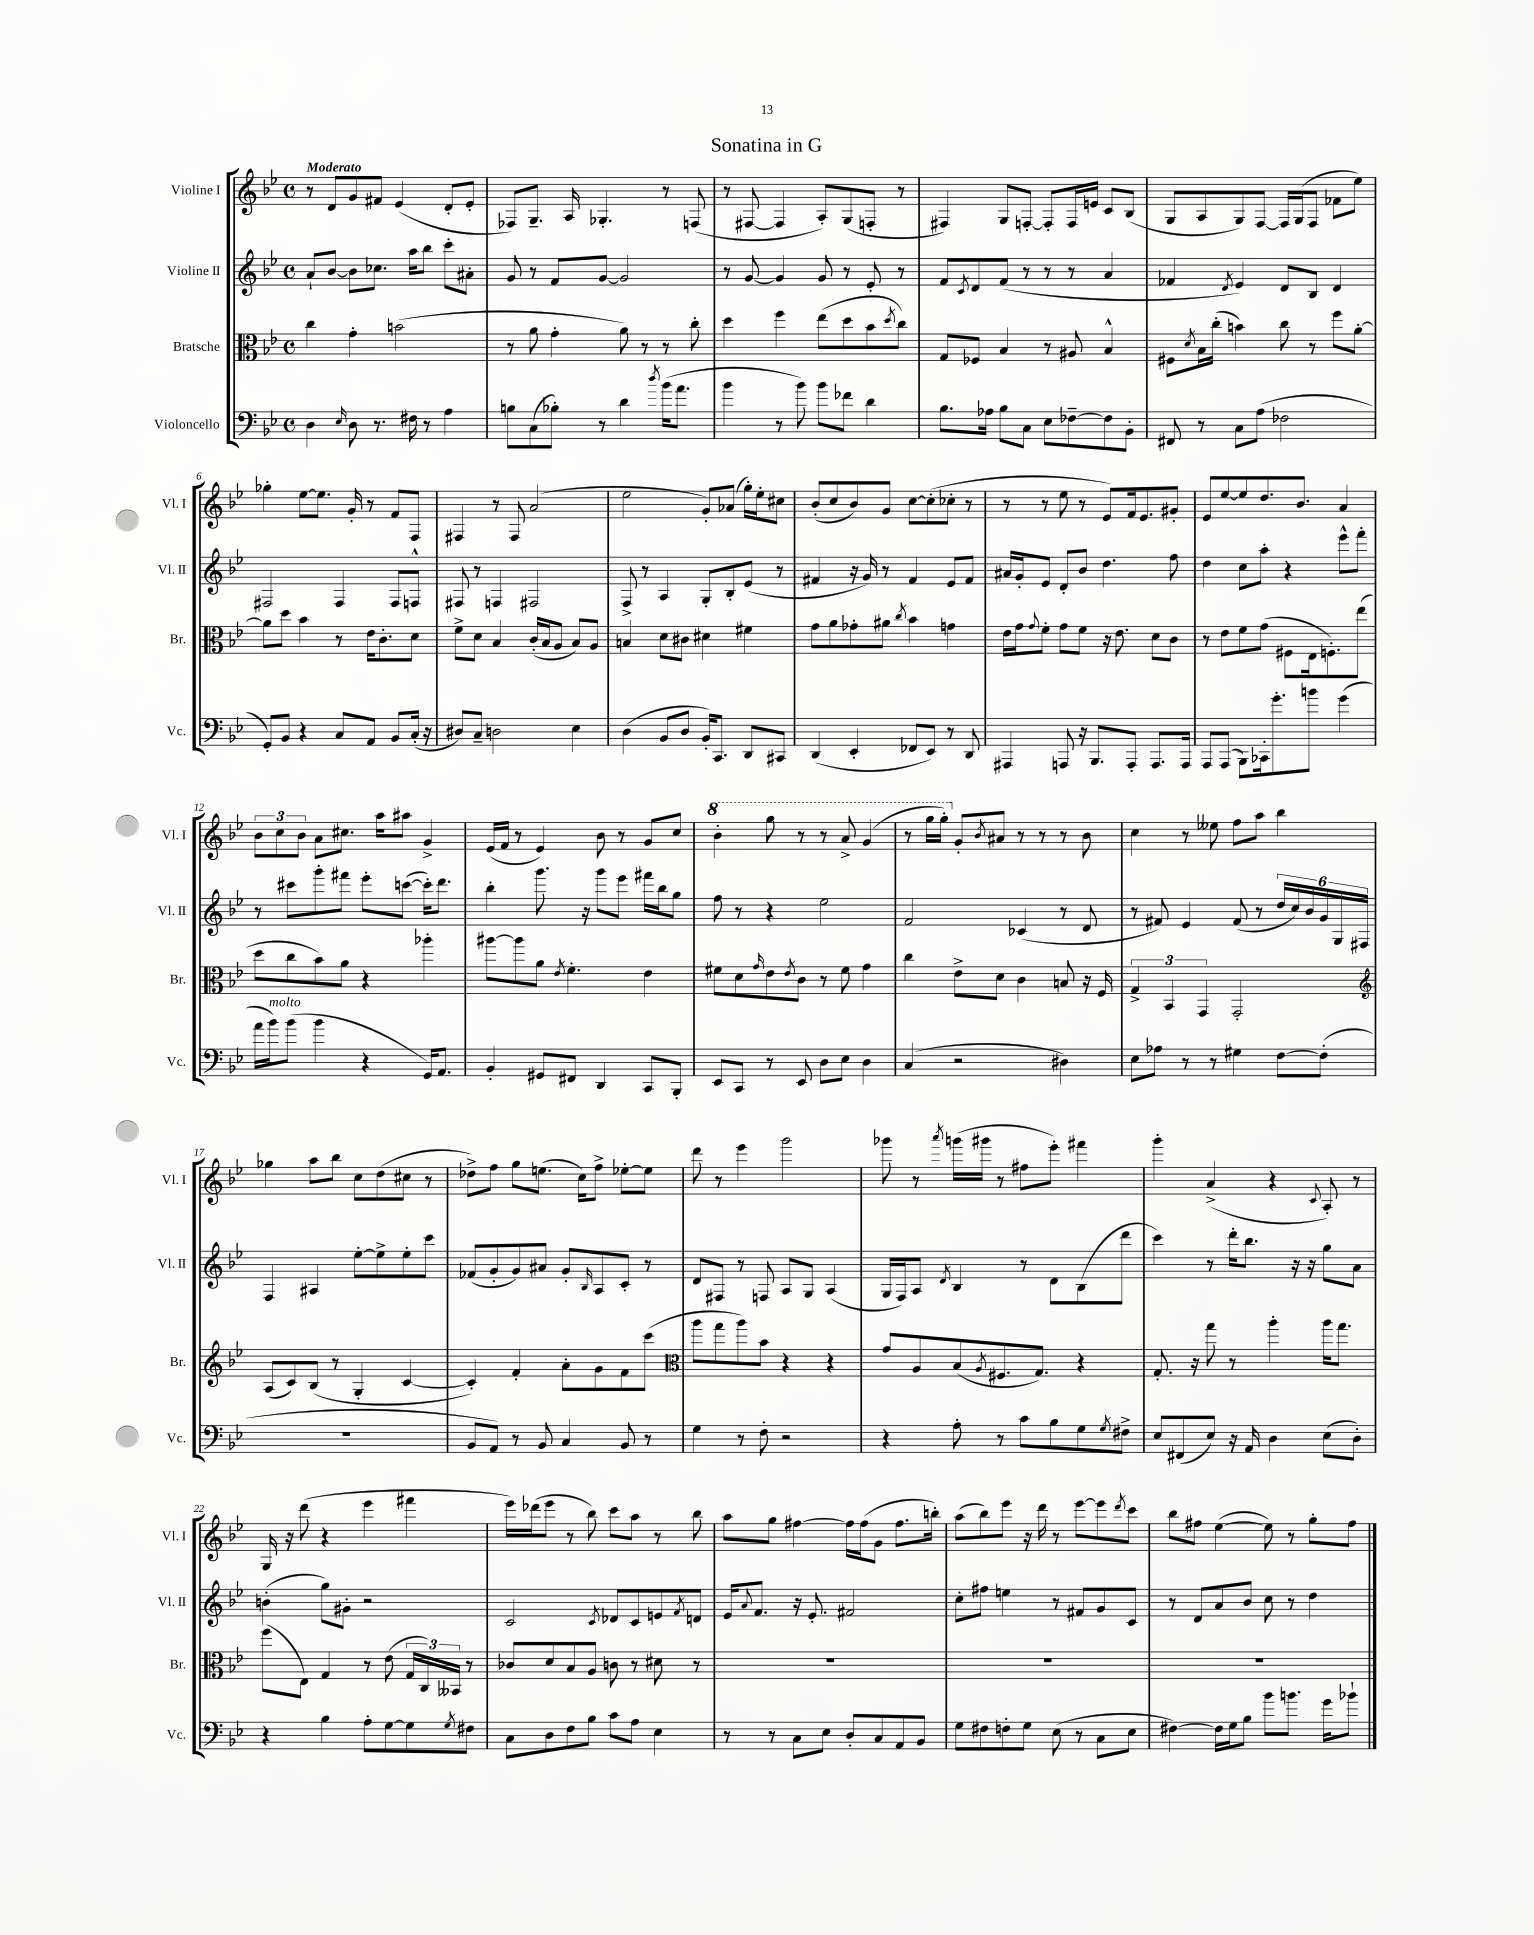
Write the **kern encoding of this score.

**kern	**kern	**kern	**kern
*staff4	*staff3	*staff2	*staff1
*clefF4	*clefC3	*clefG2	*clefG2
*k[b-e-]	*k[b-e-]	*k[b-e-]	*k[b-e-]
*M4/4	*M4/4	*M4/4	*M4/4
*met(c)	*met(c)	*met(c)	*met(c)
4D\	4cc\	8a`/L	8r
.	.	[8b-/J	8d/L
16qqE-/	.	.	.
8D\	4g'\	8b-\]L	8g/
8.r	.	8.cc-\J	8f#/J
.	(2b\	.	(4e-/
16F#\	.	16aa\LK	.
8r	.	8bb-\J	.
4A\	.	8ccc'\L	8d'/L
.	.	8a#'\J	8e-'/J
=	=	=	=
8B\L	8r	8g/	8F-/L)
(8C\	8a\	8r	8.G~/J
8B-'\J)	4g'\	8f/L	.
.	.	.	16A/
8r	.	[8g/J	4.G-'/
4d\	8a\)	2g/]	.
.	8r	.	.
8qdd/	.	.	.
(16b-\LK	8r	.	8r
8.a\J	.	.	.
.	8cc'\	.	(8F/
=	=	=	=
4b-\	4dd\	8r	8r
.	.	[8g/	[8F#/
8r	4ff\	4g/]	4F#/]
8b-\)	.	.	.
8b-\L	(8ee-\L	8g/	8A'/L)
8f-\J	8dd\	8r	(8G/
4d\	8b-\	8e-'/	8F'/J
.	8qdd/	.	.
.	8cc\J)	8r	8r
=	=	=	=
8.B-\L	8G/L	8f/L	4F#/)
.	.	8qc/	.
.	8F-/J	8d/	.
16A-\Jk	.	.	.
8B-\L	4B-/	(8f/J	8G/L
8C\J	.	8r	[8F'/J
8E-\L	8r	8r	8F'/]L
[8F-~\	8A#/	8r	16F/L
.	.	.	16e/JJ
8F-\]	4B-^^/	4a/	8c/L
8BB-'\J	.	.	(8B-/J
=	=	=	=
8FF#/	8F#\L	4f-/	8G/L
.	8qd/	.	.
8r	16B-\L	.	8A/
.	(16cc'\JJ	.	.
.	.	8qd/	.
8C\L	4b\)	4e-/)	8G/)
(8A\J	.	.	[8F/J
2F-\	8cc\	8d/L	16F/]LL
.	.	.	(16G/J
.	8r	8B-/J	8F/J
.	8ff\L	4d/	8f-\L
.	[8a'\J	.	8ee-\J)
=	=	=	=
8GG'/L)	8a\]L	2F#/	4gg-'\
8BB-/J	8dd\J	.	.
4r	4b-\	.	[8ee-\L
.	.	.	8.ee-\]J
8C/L	8r	4F#/	.
.	.	.	16g'/
8AA/J	16e-\LK	.	8r
.	8.c'\	.	.
8BB-/L	.	8F#/L	8f/L
(16C'/Jk	8d\J	8F^^/J	8F/J
16r	.	.	.
=	=	=	=
8D#/L)	8f^\L	8F#/	4F#/
8C~/J	8d\J	8r	.
2D\	4B-/	4F/	8r
.	.	.	8F#/
.	(16c'/LL	2F#/	(2a/
.	16B-/J	.	.
.	8A/J	.	.
4E-\	8B-/L)	.	.
.	8A/J	.	.
=	=	=	=
(4D\	4B/	8F^/	2ee-\
.	.	8r	.
8BB-/L	8d\L	4A/	.
8D/J	8c#\J	.	.
16BB-'/LK)	4d#\	8G'/L	8g'/L)
8.CC/J	.	.	.
.	.	8B-'/	(8a-/J
8DD/L	4f#\	(8e-/J	16gg'\LL)
.	.	.	16ee-'\J
8CC#/J	.	8r	8cc#\J
=	=	=	=
(4DD/	8g\L	4f#/	(8b-'/L
.	8a\	.	8cc/
4EE-'/	8g-'\	16r	8b-/)
.	.	16g/)	.
.	8a#\J	8r	8g/J
.	8qcc/	.	.
8FF-/L	4b-\	4f#/	[8cc\L
8EE-/J)	.	.	(8cc'\]
8r	4g\	8e-/L	8cc-'\J
8DD/	.	8f#/J	8r
=	=	=	=
4AAA#/	16e-\LL	16a#/LL	8r
.	16g\J	16g'/J	.
.	8qqg/	.	.
.	8f'\J	8e-/J	8r
8AAA/	8g\L	8d'/L	8ee-\
16r	8f\J	8b-/J	8r
8.BBB-/L	.	.	.
.	16r	4.dd\	8e-/L)
.	8.e-\	.	.
8AAA'/J	.	.	16f/k
.	.	.	8.e-/
8.AAA/L	8d\L	.	.
.	8c\J	8ff\	8g#'/J
16AAA/Jk	.	.	.
=	=	=	=
8AAA/L	8r	4dd\	8e-/L
(8AAA/J	8e-\L	.	[8ee-/
8BBB-\L)	8f\	8cc\L	8ee-/]
16CC-'\k	(8g\J	8aa'\J	8.dd/
8.g'\	.	.	.
.	8F#\L	4r	.
.	.	.	8.b-/J
8b\J	16E-\k	.	.
.	8.F'\)	.	.
(4g\	.	8eee-^^\L	4a/
.	(8ee-\J	8fff'\J	.
=	=	=	=
16a\LL	8dd\L	8r	12b-\L
16b-\J)	.	.	.
.	.	.	12cc\
(8b-\J	8cc\	8ccc#\L	.
.	.	.	12b-\J
4b-\	8b-\)	8ggg'\	8a\L
.	8a\J	8fff#\J	8.cc#\J
4r	4r	8eee-'\L	.
.	.	.	16aa\LK
.	.	([8ccc\J	8aa#\J
16GG/LK)	4aa-'\	16ccc'\]LK)	4g^/
8.AA/J	.	8.ddd\J	.
=	=	=	=
4BB-'/	[8aa#\L	4bb-'\	(16e-/LL
.	.	.	16f/JJ
.	8aa#\]	.	8r
8GG#/L	8a\J	8.ggg\	4e-/)
.	8qe-/	.	.
8FF#/J	4.f'\	.	.
.	.	16r	.
4DD/	.	8ggg\L	8b-\
.	.	8eee-\J	8r
8CC/L	4e-\	16fff#\LL	8g/L
.	.	16bb-\J	.
8BBB-'/J	.	8gg\J	8cc/J
=	=	=	=
8EE-/L	8f#\L	8ff\	4bb-'\
8CC/J	8d\	8r	.
.	16qqg/	.	.
8r	8e-\	4r	8ggg\
.	8qe-/	.	.
8EE-/	8c\J	.	8r
8D\L	8r	2ee-\	8r
8E-\J	8f#\	.	8aa^/
4D\	4g\	.	(4gg/
=	=	=	=
(4C/	4cc\	2f/	8r
.	.	.	16ggg\LL
.	.	.	16ggg'\JJ)
2r	8e-^\L	.	8g'/L
.	.	.	8qb-/
.	8d\J	.	8a#/J
.	4c\	(4c-/	8r
.	.	.	8r
4D#\)	8B/	8r	8r
.	16r	8d/	8b-\
.	16F/	.	.
=	=	=	=
8E-\L	6G^/	8r	4cc\
8A-\J	.	8f#/)	.
.	6BB-/	.	.
8r	.	4e-/	8r
.	6GG/	.	.
8r	.	.	8ee--\
4G#\	2GG'/	(8f#/	8ff\L
.	.	8r	8aa\J
[8F\L	.	24dd/LL	4bb-\
.	.	24cc/)	.
.	.	24b-/	.
(8F'\]J	.	24g/	.
.	.	24G/	.
.	.	24F#/JJ	.
=	=	=	=
*	*clefG2	*	*
1r	(8A/L	4F/	4gg-\
.	8c/)	.	.
.	(8B-/J	4A#/	8aa\L
.	8r	.	8bb-\J
.	4G'/	[8ee-'\L	8cc\L
.	.	8ee-^\]	(8dd\
.	[4c/	8ee-'\	8cc#\J
.	.	8ccc\J	8r
=	=	=	=
8BB-/L	4c'/])	(8f-/L	8dd-^\L)
8AA/J)	.	8g'/	8ff\J
8r	4f'/	8g/)	8gg\L
8BB-/	.	8a#/J	(8.ee\J
4C/	8a'\L	8g'/L	.
.	.	.	16cc\LK)
.	.	16qqB-/	.
.	8g\	8A/	8ff^\J
8BB-/	8f\	8c'/J	[8ee-'\L
8r	(8ccc\J	8r	8ee-\]J
=	=	=	=
*	*clefC3	*	*
4G\	8aa\L	8d/L	8ddd\
.	8gg\	8F#/J	8r
8r	8aa\)	8r	4eee-\
8F'\	8b-\J	8F/	.
2r	4r	8A/L	2ggg\
.	.	8G/J	.
.	4r	(4A/	.
=	=	=	=
4r	8g/L	16G/LL	8ggg-\
.	.	16F/J)	.
.	8A/	8A/J	8r
.	.	8qd/	8qaaa/
8A'\	(8B-/	4B-/	(16ggg\LL
.	.	.	16ggg#\JJ
.	8qA/	.	.
8r	8.F#/	.	8r
8c\L	.	8r	8ff#\L
.	8.G/J)	.	.
8B-\	.	8d\L	8eee-'\J)
8G\	4r	(8B-\	4fff#\
8qG/	.	.	.
8F#^\J	.	8ddd\J	.
=	=	=	=
8E-/L	8.G'/	4ccc\)	4ggg'\
(8FF#/	.	.	.
.	16r	.	.
8E-/J)	8gg\	8r	(4a^/
16r	8r	16ddd'\LK	.
16AA/	.	8.bb-\J	.
4D\	4aa'\	.	4r
.	.	16r	.
.	.	16r	.
.	.	.	8qqc/
(8E-\L	16aa\LK	8gg\L	8A'/)
.	8.gg\J	.	.
8D'\J)	.	8a\J	8r
=	=	=	=
4r	(8ff\L	(4b'\	16G/
.	.	.	16r
.	8E-\J)	.	(8ddd\
4B-\	4G/	8gg\L)	4r
.	.	8g#'\J	.
8A'\L	8r	2r	4eee-\
[8G\	(8e-\	.	.
8G\]	24G/LL	.	4fff#\
.	24C/)	.	.
.	24BB--/JJ	.	.
8qG/	.	.	.
8F#\J	8r	.	.
=	=	=	=
8C\L	8c-/L	2c/	16eee-\LL)
.	.	.	(16ddd-\J
8D\	8d/	.	8eee-\J
8F\	8B-/	.	8r
8B-\J	8A/J	.	8bb-\)
.	.	8qc/	.
8c\L	8c\	8d-/L	8ccc\L
8A\J	8r	8c/	8aa\J
4E-\	8d#\	8e/	8r
.	.	8qf/	.
.	8r	8d/J	8bb-\
=	=	=	=
8r	1r	16e-/LK	8aa\L
.	.	8qqa/	.
.	.	8.f/J	.
8r	.	.	8gg\J
8C\L	.	16r	[4ff#\
.	.	8.e-'/	.
8E-\J	.	.	.
8D'/L	.	2f#/	16ff#\]LL
.	.	.	(16ff#\J
8C/	.	.	8g\J
8AA/	.	.	8.ff#\L
8BB-/J	.	.	.
.	.	.	16bb'\Jk)
=	=	=	=
8G\L	1r	8cc'\L	(8aa\L
8F#\	.	8ff#\J	8bb-\)
8F'\	.	4ee\	8eee-\J
8G\J	.	.	16r
.	.	.	16ddd\
(8E-\	.	8r	8r
8r	.	8f#/L	[8eee-\L
8C\L	.	8g/	8eee-\]
.	.	.	8qddd/
8E-\J	.	8c/J	8ccc\J
=	=	=	=
[4F#\)	1r	8r	8bb-\L
.	.	8d/L	8ff#\J
16F#\]LL	.	8a/	([4ee-\
16G\J	.	.	.
8B-\J	.	8b-/J	.
8b-\L	.	8cc\	8ee-\])
8.b\J	.	8r	8r
.	.	4dd\	8gg'\L
16g\LK	.	.	.
8b-`\J	.	.	8ff#\J
==	==	==	==
*-	*-	*-	*-
